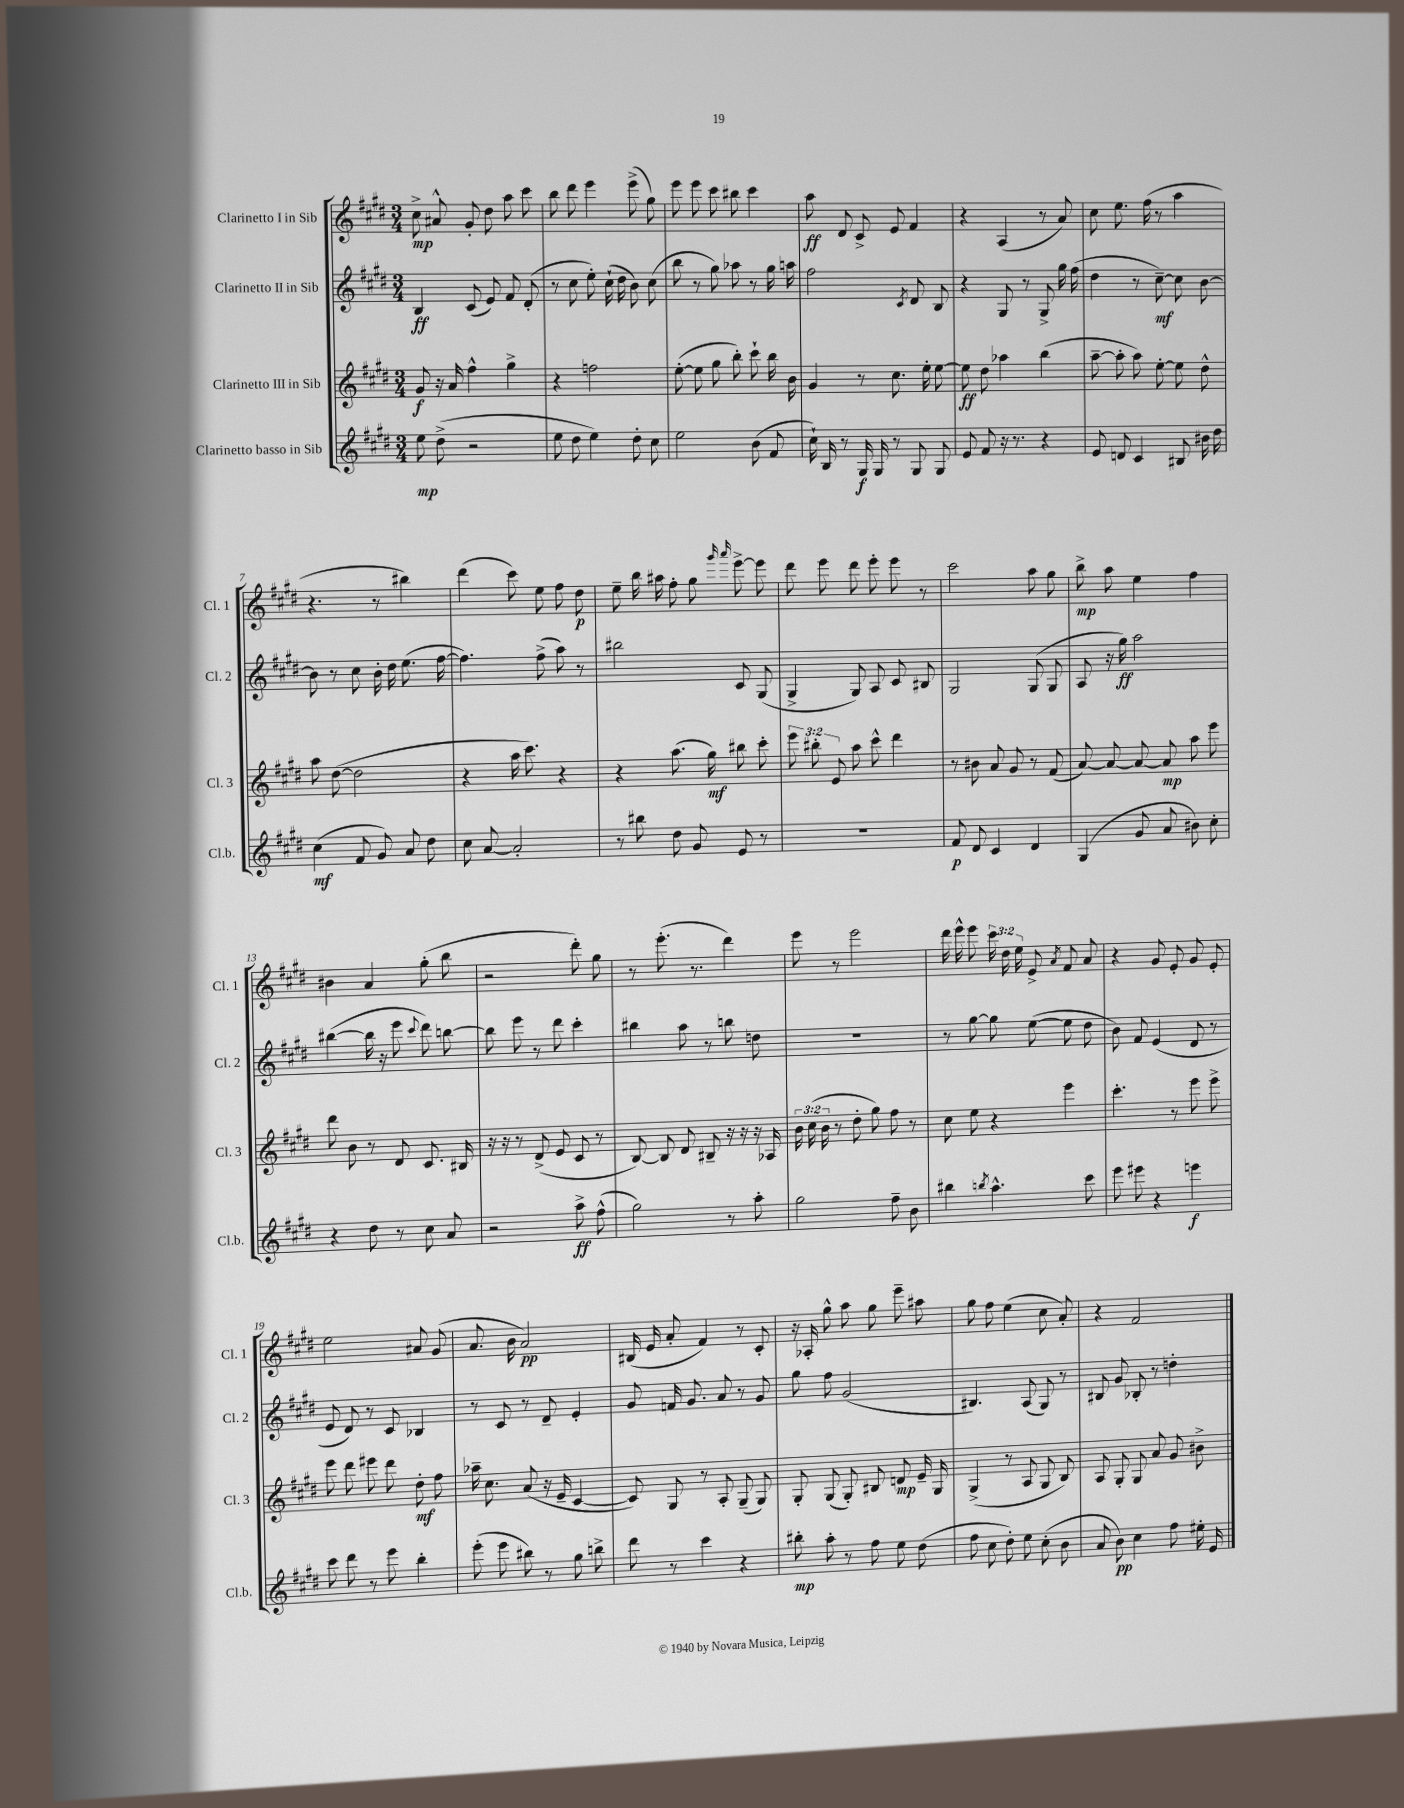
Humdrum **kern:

**kern	**kern	**kern	**kern
*staff4	*staff3	*staff2	*staff1
*clefG2	*clefG2	*clefG2	*clefG2
*k[f#c#g#d#]	*k[f#c#g#d#]	*k[f#c#g#d#]	*k[f#c#g#d#]
*M3/4	*M3/4	*M3/4	*M3/4
8ee\	8g#/	4B/	8cc#^\
(8dd#^\	16r	.	8a#^^/
.	16a/	.	.
2r	4ff#^^\	(8c#/	8g#'/
.	.	8e/)	8dd#\
.	4gg#^\	8f#/	8aa\
.	.	(8d#'/	8ccc#\
=	=	=	=
8ee\	4r	8r	8bb\
8dd#\	.	8cc#\	8ddd#\
4ee\)	2ff\	8ee'\)	4eee\
.	.	(16cc#`\	.
.	.	16dd#\	.
8dd#'\	.	8b\)	(8eee^\
8cc#\	.	(8cc#\	8gg#\)
=	=	=	=
2ee\	([8ee'\	8bb\	8eee\
.	8ee\]	8r	8eee\
.	8gg#\	8gg#\)	8ccc#\
.	8bb'\)	8aa-\	8bb#\
(8b\	8ccc#`\	8r	4ccc#\
8f#/	16bb\	16gg#\	.
.	16b\	16aa\	.
=	=	=	=
16cc#`\)	4g#/	2ff#\	8aa\
16B/	.	.	.
8r	.	.	8d#/
16G#/	8r	.	8c#^/
16G#/	.	.	.
8r	8.cc#\	.	8e/
.	.	8qc#/	.
8G#/	.	8d#/	4f#/
.	16ee'\	.	.
8G#/	[8ee\	8B/	.
=	=	=	=
8e/	8ee\]	4r	4r
8f#/	8dd#\	.	.
16r	4aa-\	8G#/	(4A/
8.r	.	.	.
.	.	8r	.
4r	(4bb\	8G#^/	8r
.	.	16gg#\	8a/)
.	.	(16ff#\	.
=	=	=	=
8e/	[8aa~\	4dd#\	8cc#\
8d/	8aa'\]	.	8.ee\
4c#/	8aa\)	8r	.
.	.	.	(16ff#\
.	[8ee'\	[8cc#~\)	8r
8B#/	8ee\]	8cc#\]	4aa\
16b#\	8dd#^^\	[8b\	.
16dd#\	.	.	.
=	=	=	=
(4cc#\	8aa\	8b\]	4.r
.	([8dd#\	8r	.
8f#/	2dd#\]	8cc#\	.
8g#/)	.	16b'\	8r
.	.	16dd#\	.
8a/	.	(8.ee\	4bb#\)
8dd#\	.	.	.
.	.	[16ff#\	.
=	=	=	=
8cc#\	4r	4.ff#\])	(4ddd#\
[8a/	.	.	.
2a'/]	16aa\	.	8ccc#\)
.	8.ccc#\)	.	.
.	.	(8ff#^\	8ee\
.	4r	8aa\)	8ff#\
.	.	8r	8dd#\
=	=	=	=
8r	4r	2bb#\	8ee~\
8bb#\	.	.	16bb\
.	.	.	16aa#\
8dd#\	(8.aa\	.	8ff#'\
8g#/	.	.	8gg#\
.	16gg#\)	.	.
.	.	.	16qqggg#/
.	.	.	16qqaaa/
8e/	8bb#\	8c#/	[8eee^\
8r	8ccc#'\	(8G#/	8eee\]
=	=	=	=
2.r	12eee\	4G#^/	8ddd#\
.	12bb#'\	.	.
.	.	.	8eee\
.	12e/	.	.
.	8aa\	8G#/)	8ddd#\
.	8ccc#^^\	8A/	8eee'\
.	4ddd#\	8c#/	8eee\
.	.	8B#/	8r
=	=	=	=
8f#/	8r	2G#/	2ccc#\
8d#/	8b#\	.	.
4c#/	8a/	.	.
.	8g#/	.	.
4d#/	8r	(8G#/	8aa\
.	(8f#/	8G#/	8gg#\
=	=	=	=
(4G#/	[8a/)	8A/	8bb^\
.	8a/_	16r	8aa\
.	.	16gg#\)	.
8g#/	8a/_	2aa\	4ee\
8a/	8a/]	.	.
8b#\)	8aa\	.	4ff#\
8cc#'\	8eee\	.	.
=	=	=	=
4r	8ddd#\	([4bb#\	4b#\
.	8b\	.	.
8dd#\	8r	16bb#\]	4a/
.	.	16r	.
8r	8d#/	8eee\	.
.	.	8qqccc#/	.
8cc#\	8.c#/	8ddd#\)	(8gg#'\
8a/	.	[8bb\	8bb\
.	16B#/	.	.
=	=	=	=
2r	16r	8bb\]	2r
.	16r	.	.
.	8r	8eee\	.
.	(8d#^/	8r	.
.	8e/	8ddd#\	.
8aa^\	8c#/	4ccc#'\	8ddd#'\)
(8ff#^^\	8r	.	8gg#\
=	=	=	=
2gg#\)	[8B/)	4bb#\	8r
.	8B/]	.	(8.eee'\
.	8d#/	8aa\	.
.	.	.	8.r
.	8B#~/	8r	.
8r	16r	8bb\	4ddd#\)
.	16r	.	.
8aa'\	16r	8dd\	.
.	16A-/	.	.
=	=	=	=
2gg#\	24b\	2.r	8eee\
.	(24cc#\	.	.
.	24b\	.	.
.	8r	.	8r
.	8dd#'\	.	2eee\
.	8gg#\)	.	.
8ff#~\	8ff#\	.	.
8b\	8r	.	.
=	=	=	=
4bb#\	8cc#\	8r	16ddd#\
.	.	.	16eee^^\
.	8ee\	[8gg#\	8eee\
8qbb/	.	.	.
4.aa^^\	4r	8gg#\]	24ccc#\
.	.	.	24dd#\
.	.	.	24ee\
.	.	([8ee\	8e^/
.	.	.	8qa/
.	4eee\	8ee\]	8f#/
8ccc#\	.	8dd#\	8a/
=	=	=	=
8eee\	4.ccc#'\	8b\)	4r
8eee#\	.	8f#/	.
4r	.	(4e/	8g#/
.	8r	.	8e'/
4eee\	8eee\	8d#/	8g#/
.	8eee^\	8r	8e'/
=	=	=	=
8ccc#\	8eee\	8e/	2ee\
8ddd#\	8ddd#\	8d#/)	.
8r	8eee#\	8r	.
8eee\	8ddd#\	8c#/	.
4bb'\	8dd#'\	4B-/	8a#/
.	8ff#\	.	(8g#/
=	=	=	=
(8eee'\	16aa-~\	8r	8.a/
.	8.cc#\	.	.
8eee\	.	8c#/	.
.	.	.	16b\
8bb#\)	(8a/	8r	2a/)
8r	16r	8d#~/	.
.	16e~/	.	.
8gg#\	[4c#/	4e'/	.
8bb^\	.	.	.
=	=	=	=
8ddd#\	8c#/])	8g#/	(16B#/
.	.	.	16e/
8r	8G#/	16f/	8a'/
.	.	8.g#/	.
4ccc#\	8r	.	4f#/)
.	8A'/	8a/	.
4r	(8G#~/	8r	8r
.	8G#/)	8g#/	8c#'/
=	=	=	=
8bb#'\	8G#'/	8gg#\	16r
.	.	.	16A-'/
8aa'\	(8G#/	8ff#\	8gg#^^\
8r	8G#'/)	(2g#/	8aa\
8ff#\	8B#/	.	8gg#\
8ee\	8d/	.	8eee~\
(8dd#\	16e~/	.	8aa#\
.	16G#/	.	.
=	=	=	=
8ff#\	(4G#^/	4.B#/)	8gg#\
8cc#\	.	.	8ff#\
8dd#'\)	8r	.	(4ee\
8ee\	8A/	(8A/	.
(8cc#'\	8G#/	8G#/)	8cc#\
8b\	8B/)	8r	8a'/)
=	=	=	=
8a/	8A/	8B#/	4r
8b\)	8G#'/	8g#/	.
4cc#\	8G#/	8B-'/	2f#/
.	8a/	8r	.
8ff#\	8g#/	4dd'\	.
16ee#'\	8b#^\	.	.
16e/	.	.	.
==	==	==	==
*-	*-	*-	*-
